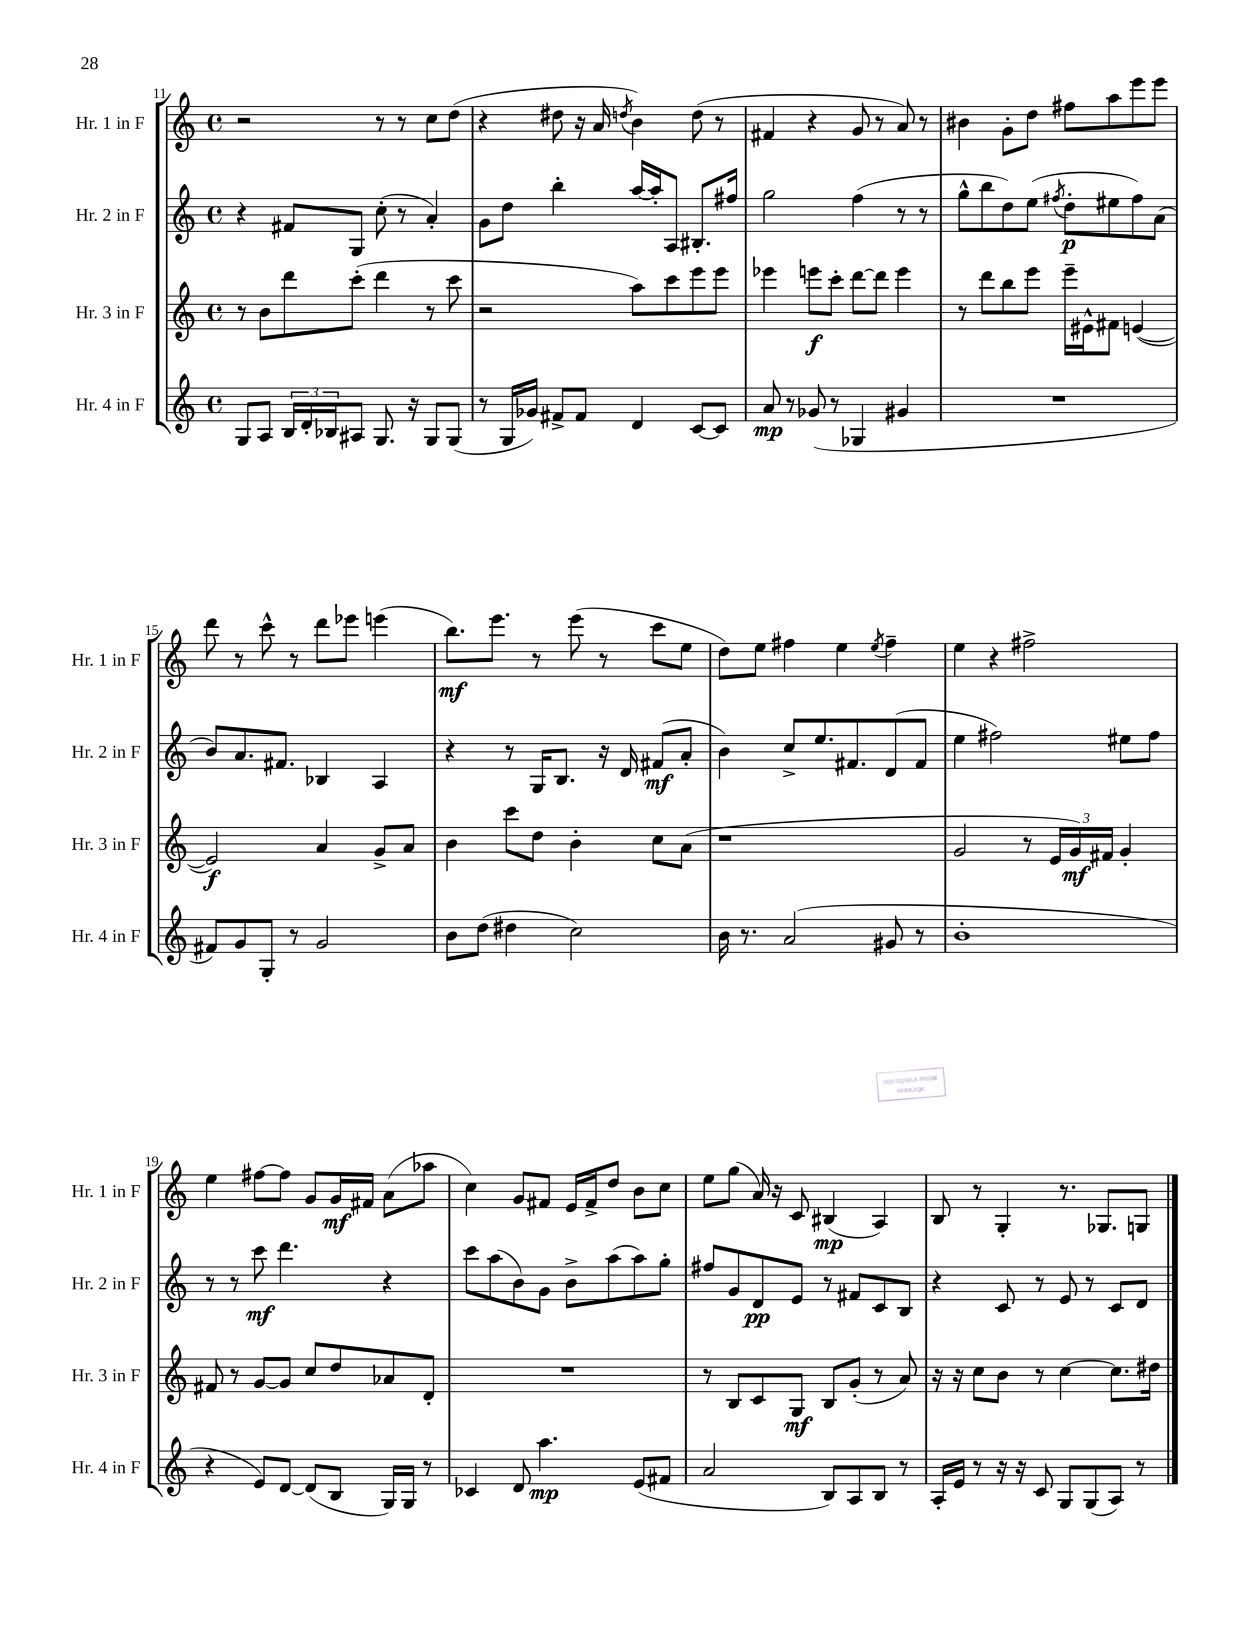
<<
\new StaffGroup <<
\new Staff = "s0" \with { instrumentName = "Hr. 1 in F" shortInstrumentName = "Hr. 1 in F" } {
    \clef treble \key c \major \defaultTimeSignature \time 4/4
    r2 r8 r8 c''8 d''8( |
    r4 dis''8 r16 a'16 \acciaccatura { d''8 } b'4) d''8( r8 |
    fis'4 r4 g'8 r8 a'8) r8 |
    bis'4 g'8-. d''8 fis''8 a''8 e'''8 e'''8 |
    d'''8 r8 c'''8-^ r8 d'''8 ees'''8 e'''4( |
    b''8.\mf) e'''8. r8 e'''8( r8 c'''8 e''8 |
    d''8) e''8 fis''4 e''4 \acciaccatura { e''8 } fis''4-- |
    e''4 r4 fis''2-> |
    e''4 fis''8~ fis''8 g'8 g'16\mf fis'16 a'8( aes''8 |
    c''4) g'8 fis'8 e'16 fis'16-> d''8 b'8 c''8 |
    e''8 g''8( a'16) r16 c'8 bis4\mp( a4) |
    b8 r8 g4-. r8. ges8. g8 \bar "|." |
}
\new Staff = "s1" \with { instrumentName = "Hr. 2 in F" shortInstrumentName = "Hr. 2 in F" } {
    \clef treble \key c \major \defaultTimeSignature \time 4/4
    r4 fis'8 g8 c''8-.( r8 a'4-.) |
    g'8 d''8 b''4-. a''16~ a''16-. a8 bis8.-. fis''16 |
    g''2 f''4( r8 r8 |
    g''8-^ b''8 d''8) e''8( \acciaccatura { fis''8 } d''8-.\p eis''8 fis''8) a'8( |
    b'8) a'8. fis'8. bes4 a4 |
    r4 r8 g16 b8. r16 d'16 fis'8\mf( a'8-. |
    b'4) c''8-> e''8. fis'8. d'8( fis'8 |
    e''4 fis''2) eis''8 fis''8 |
    r8 r8 c'''8\mf d'''4. r4 |
    c'''8 a''8( b'8) g'8 b'8-> a''8( a''8) g''8-. |
    fis''8 g'8 d'8\pp e'8 r8 fis'8 c'8 b8 |
    r4 c'8 r8 e'8 r8 c'8 d'8 \bar "|." |
}
\new Staff = "s2" \with { instrumentName = "Hr. 3 in F" shortInstrumentName = "Hr. 3 in F" } {
    \clef treble \key c \major \defaultTimeSignature \time 4/4
    r8 b'8 d'''8 c'''8-.( d'''4 r8 c'''8 |
    r2 a''8) c'''8 e'''8 e'''8 |
    ees'''4 e'''8\f c'''8-. d'''8~ d'''8 e'''4 |
    r8 d'''8 b''8 e'''8 e'''16-- eis'16-^ fis'8 e'4~( |
    e'2\f) a'4 g'8-> a'8 |
    b'4 c'''8 d''8 b'4-. c''8 a'8( |
    r1 |
    g'2 r8 \tuplet 3/2 { e'16 g'16\mf) fis'16 } g'4-. |
    fis'8 r8 g'8~ g'8 c''8 d''8 aes'8 d'8-. |
    R1 |
    r8 b8 c'8 g8\mf b8 g'8-.( r8 a'8) |
    r16 r16 c''8 b'8 r8 c''4~ c''8. dis''16 \bar "|." |
}
\new Staff = "s3" \with { instrumentName = "Hr. 4 in F" shortInstrumentName = "Hr. 4 in F" } {
    \clef treble \key c \major \defaultTimeSignature \time 4/4
    g8 a8 \tuplet 3/2 { b16 d'16-. bes16 } ais8 g8. r16 g8 g8( |
    r8 g16 ges'16) fis'8-> fis'8 d'4 c'8~ c'8 |
    a'8\mp r8 ges'8( r8 ges4 gis'4 |
    R1 |
    fis'8) g'8 g8-. r8 g'2 |
    b'8 d''8( dis''4 c''2) |
    b'16 r8. a'2( gis'8 r8 |
    b'1-. |
    r4 e'8) d'8~ d'8( b8 g16) g16 r8 |
    ces'4 d'8 a''4.\mp e'8( fis'8 |
    a'2 b8) a8 b8 r8 |
    a16-. e'16 r8 r16 r16 c'8 g8 g8( a8) r8 \bar "|." |
}
>>
>>
\layout { \context { \Score currentBarNumber = #11 } }
